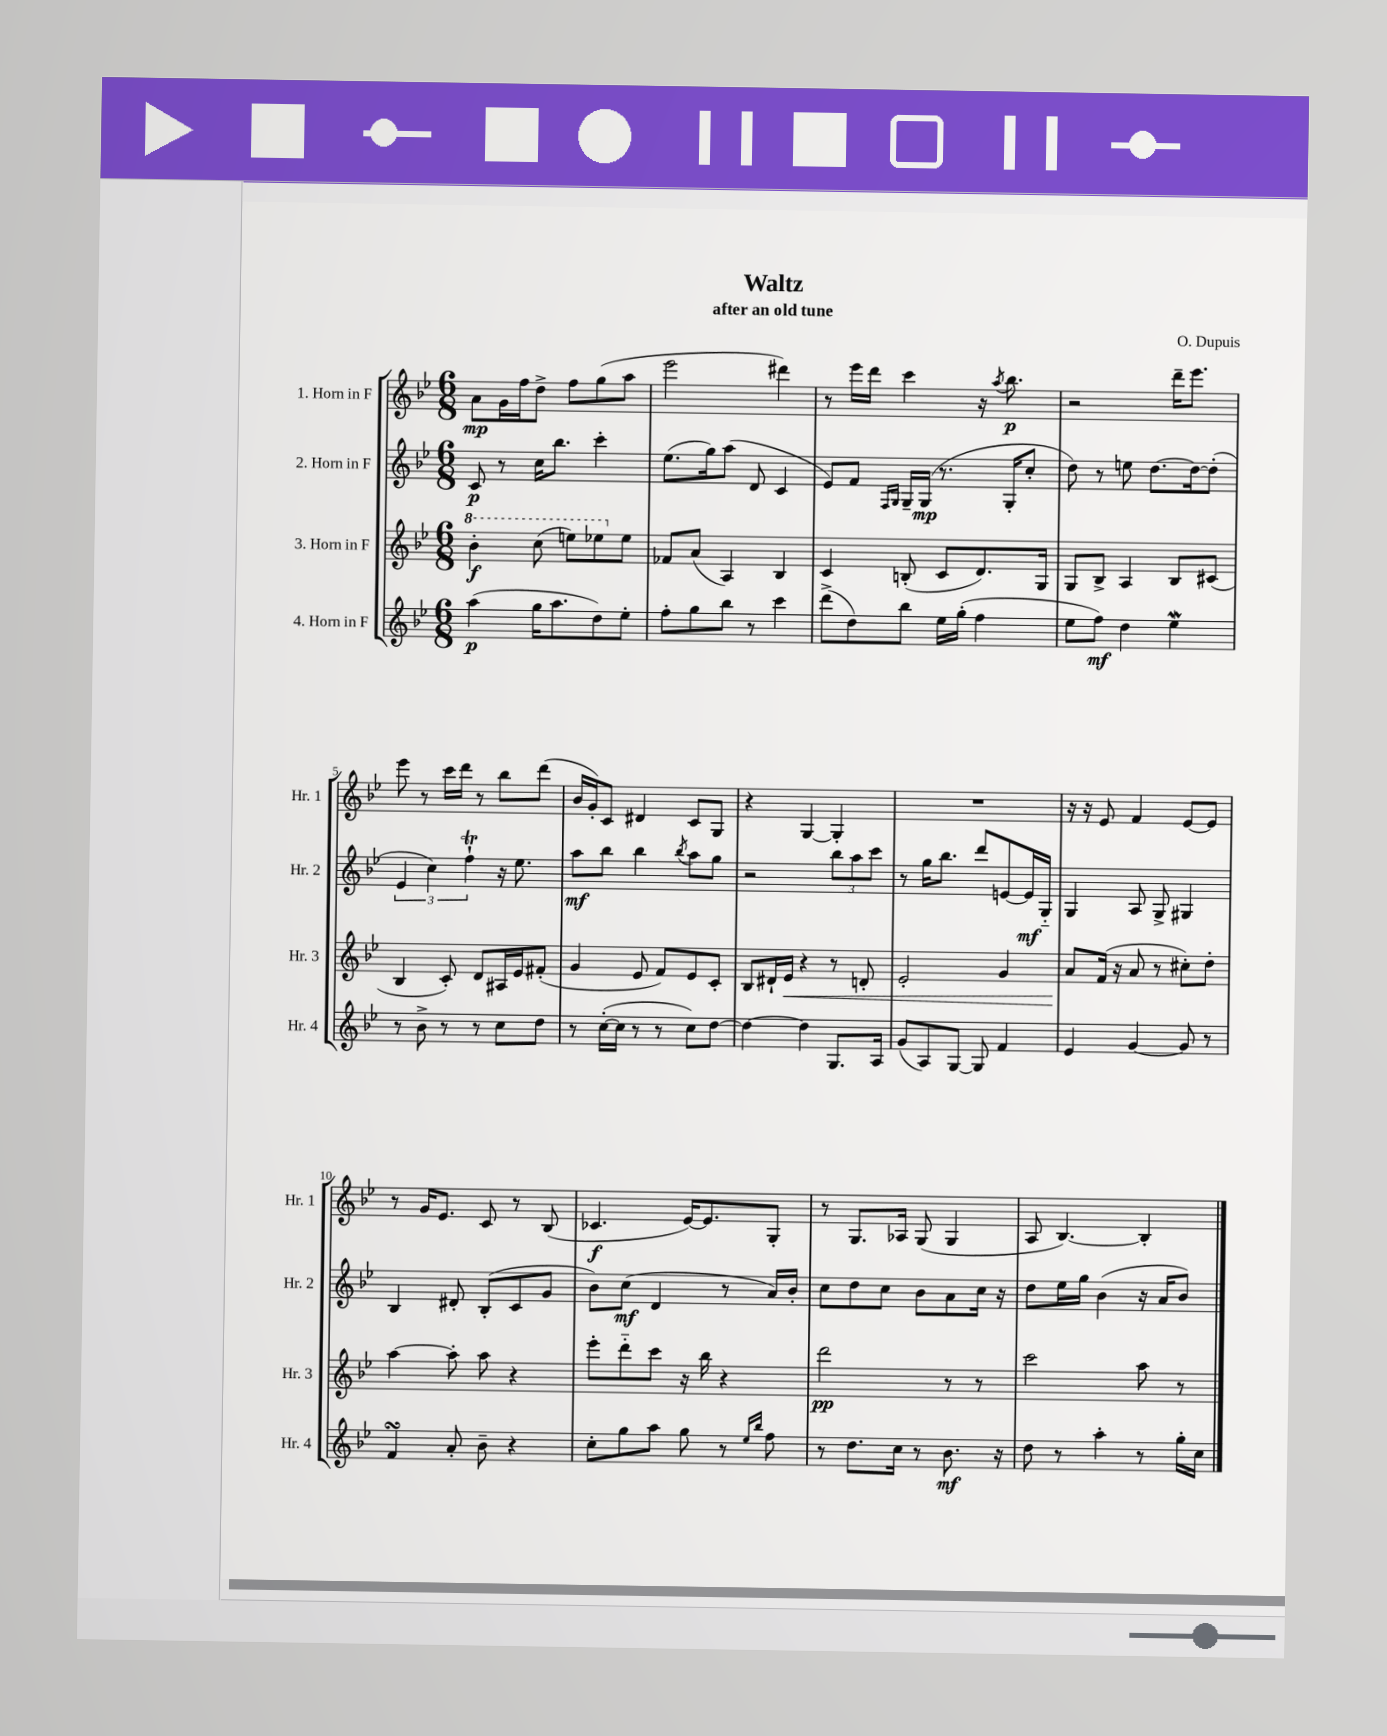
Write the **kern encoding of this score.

**kern	**dynam	**kern	**dynam	**kern	**dynam	**kern	**dynam
*part4	*part4	*part3	*part3	*part2	*part2	*part1	*part1
*staff4	*staff4	*staff3	*staff3	*staff2	*staff2	*staff1	*staff1
*I"4. Horn in F	*	*I"3. Horn in F	*	*I"2. Horn in F	*	*I"1. Horn in F	*
*I'Hr. 4	*	*I'Hr. 3	*	*I'Hr. 2	*	*I'Hr. 1	*
*clefG2	*	*clefG2	*	*clefG2	*	*clefG2	*
*k[b-e-]	*	*k[b-e-]	*	*k[b-e-]	*	*k[b-e-]	*
*M6/8	*	*M6/8	*	*M6/8	*	*M6/8	*
*	*	*8va	*	*	*	*	*
=1	=1	=1	=1	=1	=1	=1	=1
(4aa\	p	4bb-'\	f	8c/	p	8a\L	mp
.	.	.	.	8r	.	16g\L	.
.	.	.	.	.	.	16ff\J	.
16gg\KL	.	(8ccc\	.	16cc\KL	.	8dd^\J	.
8.aa\	.	.	.	8.bb-\J	.	.	.
.	.	8eeen\L)	.	.	.	8ff\L	.
8dd\)	.	8eee-X\	.	4ccc'\	.	(8gg\	.
*	*	*X8va	*	*	*	*	*
8ee-'\J	.	8ee-\J	.	.	.	8aa\J	.
=2	=2	=2	=2	=2	=2	=2	=2
8ff'\L	.	8f-X/L	.	(8.ee-\L	.	2eee-\	.
8gg\	.	(8a/J	.	.	.	.	.
.	.	.	.	16gg\k)	.	.	.
8bb-\J	.	4A/)	.	(8aa\J	.	.	.
8r	.	.	.	8d/	.	.	.
4ccc\	.	4B-/	.	4c/	.	4ddd#X\)	.
=3	=3	=3	=3	=3	=3	=3	=3
(8ddd^\L	.	4c/	.	8e-/L)	.	8r	.
8dd\)	.	.	.	8f/J	.	16eee-\LL	.
.	.	.	.	.	.	16ddd\JJ	.
.	.	.	.	16qqF/LL	.	.	.
.	.	.	.	16qqG/JJ	.	.	.
8bb-\J	.	(8Bn'/	.	16G~/LL	.	4ccc\	.
.	.	.	.	(16G/JJ	mp	.	.
16ee-\LL	.	8c/L	.	8.r	.	.	.
(16gg'\JJ	.	.	.	.	.	.	.
4ff\	.	8.d/)	.	.	.	16r	.
.	.	.	.	.	.	8qaa/	.
.	.	.	.	16G'/KL	.	8.bb-\	p
.	.	.	.	8cc'/J	.	.	.
.	.	16G/Jk	.	.	.	.	.
=4	=4	=4	=4	=4	=4	=4	=4
8ee-\L	.	8G/L	.	8dd\)	.	2r	.
8ff\J)	mf	8B-^/J	.	8r	.	.	.
4dd\	.	4A/	.	8een\	.	.	.
.	.	.	.	[8.dd\L	.	.	.
4ee-w\	.	8B-/L	.	.	.	16ddd~\KL	.
.	.	.	.	16dd\k_	.	8.eee-\J	.
.	.	(8c#X/J	.	(8dd'\J]	.	.	.
!!LO:LB:g=z
=5	=5	=5	=5	=5	=5	=5	=5
8r	.	4B-/	.	6e-/	.	8eee-\	.
8b-^\	.	.	.	.	.	8r	.
.	.	.	.	6cc\)	.	.	.
8r	.	8c'/)	.	.	.	16ccc\LL	.
.	.	.	.	.	.	16ddd\JJ	.
.	.	.	.	6ffT`\	.	.	.
8r	.	8d/L	.	.	.	8r	.
8cc\L	.	16A#X/L	.	16r	.	8bb-\L	.
.	.	16e-/J	.	8.ee-\	.	.	.
8dd\J	.	(8f#X'/J	.	.	.	(8ddd\J	.
=6	=6	=6	=6	=6	=6	=6	=6
8r	.	4g/	.	8aa\L	mf	16b-/LL	.
.	.	.	.	.	.	16g'/J)	.
([16cc'\LL	.	.	.	8bb-\J	.	8c/J	.
16cc\JJ]	.	.	.	.	.	.	.
8r	.	8e-/	.	4bb-\	.	4d#X/	.
8r	.	8f/L)	.	.	.	.	.
.	.	.	.	8qbb-/	.	.	.
8cc\L)	.	8e-/	.	8aa\L	.	8c/L	.
[8dd\J	.	8c'/J	.	8gg\J	.	8G/J	.
=7	=7	=7	=7	=7	=7	=7	=7
4dd\_	.	8B-/L	.	2r	.	4r	.
.	.	16d#X`/L	.	.	.	.	.
!	!	!	!LO:HP:b	!	!	!	!
.	.	16e-/JJ	<	.	.	.	.
4dd\]	.	4r	.	.	.	[4G/	.
8.G/L	.	8r	.	12bb-\L	.	4G'/]	.
.	.	.	.	12aa\	.	.	.
.	.	8dn'/	.	.	.	.	.
.	.	.	.	12ccc\J	.	.	.
16A/Jk	.	.	.	.	.	.	.
=8	=8	=8	=8	=8	=8	=8	=8
(8g/L	.	2e-'/	.	8r	.	2.r	.
8A/)	.	.	.	16gg\KL	.	.	.
.	.	.	.	8.bb-\J	.	.	.
[8G/J	.	.	.	.	.	.	.
8G/]	.	.	.	8ddd/L	.	.	.
4f/	.	4g/	.	[8en/	.	.	.
.	.	.	.	16e/L]	mf	.	.
.	.	.	.	16G/JJ	.	.	.
=9	=9	=9	=9	=9	=9	=9	=9
4e-/	.	8a/L	.	4G/	.	16r	.
.	.	.	.	.	.	16r	.
.	.	(16f/Jk	[	.	.	8e-/	.
.	.	16r	.	.	.	.	.
[4g/	.	8a/	.	8A/	.	4f/	.
.	.	8r	.	8G^/	.	.	.
8g/]	.	8cc#X'\L)	.	4G#X/	.	[8e-/L	.
8r	.	8dd'\J	.	.	.	8e-/J]	.
!!LO:LB:g=z
=10	=10	=10	=10	=10	=10	=10	=10
4fsSSS/	.	[4aa\	.	4B-/	.	8r	.
.	.	.	.	.	.	16g/KL	.
.	.	.	.	.	.	8.e-/J	.
8a'/	.	8aa'\]	.	8d#X'/	.	.	.
8b-~\	.	8aa\	.	(8B-'/L	.	8c/	.
4r	.	4r	.	8c/	.	8r	.
.	.	.	.	8g/J	.	(8B-/	.
=11	=11	=11	=11	=11	=11	=11	=11
8cc'\L	.	8eee-'\L	.	8b-\L)	.	4.c-X/	f
8gg\	.	8ddd\	.	(8cc\J	mf	.	.
8aa\J	.	8ccc\J	.	4d/	.	.	.
8gg\	.	16r	.	.	.	[16e-/KL)	.
.	.	16bb-\	.	.	.	8.e-/]	.
8r	.	4r	.	8r	.	.	.
16qqee-/LL	.	.	.	.	.	.	.
16qqbb-/JJ	.	.	.	.	.	.	.
8ff\	.	.	.	16a/LL)	.	8G'/J	.
.	.	.	.	16b-'/JJ	.	.	.
=12	=12	=12	=12	=12	=12	=12	=12
8r	.	2ddd\	pp	8cc\L	.	8r	.
8.dd\L	.	.	.	8dd\	.	8.G/L	.
.	.	.	.	8cc\J	.	.	.
16cc\Jk	.	.	.	.	.	16A-X/Jk	.
8r	.	.	.	8b-\L	.	(8G/	.
8.b-\	mf	8r	.	8a\	.	4G/	.
.	.	8r	.	16cc\Jk	.	.	.
16r	.	.	.	16r	.	.	.
=13	=13	=13	=13	=13	=13	=13	=13
8dd\	.	2ccc\	.	8dd\L	.	8A/	.
8r	.	.	.	16ee-\L	.	[4.B-/)	.
.	.	.	.	16gg\JJ	.	.	.
4aa'\	.	.	.	(4b-\	.	.	.
8r	.	8aa\	.	16r	.	4B-'/]	.
.	.	.	.	16a/KL	.	.	.
16gg'\LL	.	8r	.	8b-/J)	.	.	.
16cc\JJ	.	.	.	.	.	.	.
==	==	==	==	==	==	==	==
*-	*-	*-	*-	*-	*-	*-	*-
